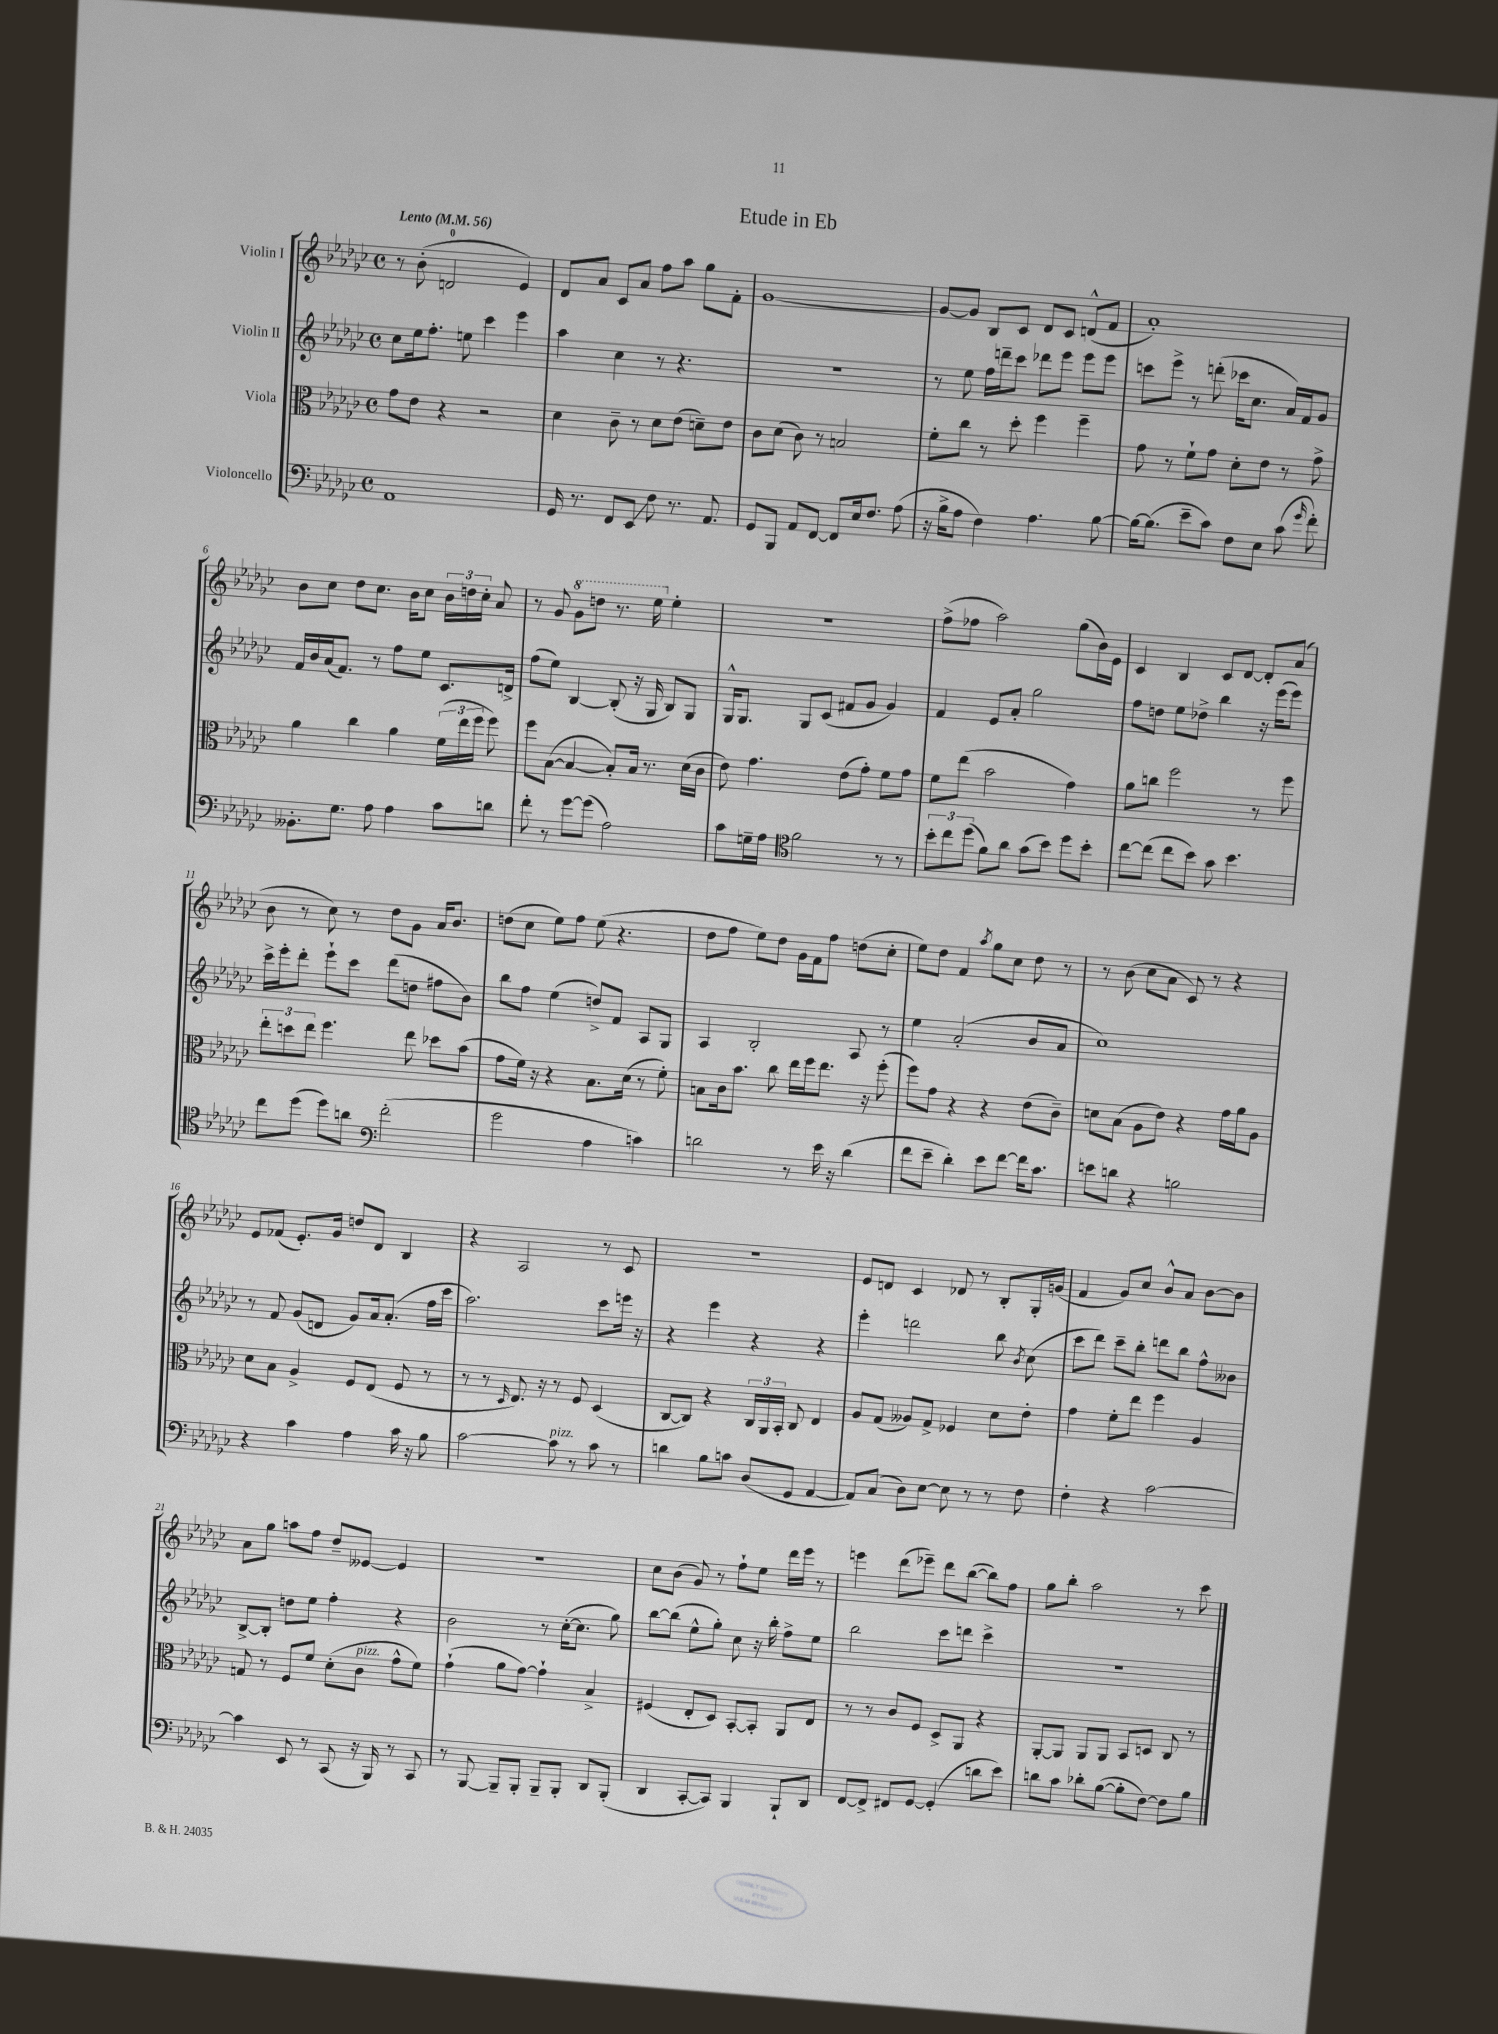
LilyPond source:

\header { title = "Etude in Eb" }
<<
\new StaffGroup <<
\new Staff = "s0" \with { instrumentName = "Violin I" } {
    \clef treble \key ges \major \defaultTimeSignature \time 4/4 \tempo "Lento" 4 = 56
    \autoBeamOff r8 bes'8-.( d'2-0 ees'4) |
    des'8[ aes'8] ces'8[ aes'8] f''8[ aes''8] ges''8[ f'8]-. |
    ges'1~ |
    ges'8[~ ges'8] bes8[ ces'8] des'8[ ces'8] d'8[-^( f'8] |
    aes'1-.) |
    bes'8[ ces''8] des''8[ ces''8.] bes'16[ ces''8] \tuplet 3/2 { bes'16[ d''16 ces''16]-. } aes'8 |
    r8 ges'8 \ottava #1 ges''8[ d'''8] r8. ees'''16 \ottava #0 ees''4-. |
    R1 |
    f''8[->( fes''8] aes''2) ges''8[( bes'16) ees'16] |
    ces'4 bes4 ces'8[ des'8]~ des'8[-. aes'8]( |
    bes'8 r8 ces''8) r8 des''8[ ges'8] aes'16[ bes'8.] |
    d''8[( ces''8] ees''8[) f''8] ees''8( r4. |
    des''8[ f''8] ees''8[) des''8] ges'16[ f'16 f''8] d''8[( ces''8]-. |
    ees''8[) des''8] f'4 \acciaccatura { aes''8 } ges''8[ ces''8] des''8 r8 |
    r8 bes'8( ces''8[ aes'8] ces'8) r8 r4 |
    ees'8[ fes'8]( ees'8.[-.) ges'16] d''8[ des'8] bes4 |
    r4 aes2 r8 ces'8 |
    R1 |
    ees'8[ d'8] ces'4 des'8 r8 bes8[-. ges16-. g'16]( |
    f'4 ges'8[) ces''8] bes'8[-^ aes'8] bes'8[~ bes'8] |
    aes'8[ ges''8] a''8[ f''8] des''8[-- eeses'8]~ eeses'4 |
    R1 |
    ces''8[ bes'8]( ges'8) r8 f''8[-! ees''8] des'''16[ ees'''16] r8 |
    e'''4 des'''8[( ees'''8]--) des'''8[ bes''8]~( bes''8[) f''8] |
    ges''8[ bes''8]-. aes''2 r8 ces'''8 \bar "|." |
}
\new Staff = "s1" \with { instrumentName = "Violin II" } {
    \clef treble \key ges \major \defaultTimeSignature \time 4/4
    \autoBeamOff ces''8[ ees''16 f''8.]-. e''8 ces'''4 ees'''4 |
    aes''4 ces''4 r8 r4. |
    R1 |
    r8 ees''8 f''16[ d'''16-- ces'''8] des'''8[ ees'''8] ees'''8[ ees'''8] |
    c'''8[ ees'''8]-> r8 d'''8-.( ces'''16[ ces''8.] aes'16[) f'16 ges'8] |
    f'16[ bes'16 aes'16( f'8.]) r8 f''8[ ees''8] ces'8.[ d'16]-> |
    f''8[( ees''8]) bes4~ bes8-.( r16 ges16 bes8[) ges8] |
    ges16[-^ ges8.] ges8[ ces'8]( fis'8[ ges'8] ges'4) |
    f'4 ees'8[ aes'8]-. ges''2 |
    f''8[ d''8] ees''8[ des''8]-> bes''4 r16 ees'''16[( ees'''8]) |
    ces'''16[-> ees'''16-. des'''8]-. ees'''8[-! ces'''8] des'''8[( d''8] fis''8[ bes'8]) |
    bes''8[ f''8] ees''4( d''8[->) f'8] aes8[ ges8] |
    aes4 bes2-. aes8 r8 |
    ees''4 aes'2-.( bes'8[ aes'8] |
    ces''1) |
    r8 f'8 ges'8[( d'8] ges'8[) aes'16 aes'8.]-.( f''16[ ces'''16] |
    aes''2.) ces'''8[ e'''16] r16 |
    r4 ees'''4 r4 r4 |
    ees'''4-. d'''2 bes''8 \acciaccatura { bes'8 } ces''8( |
    ces'''8[ des'''8]) ces'''8[-- bes''8]-. d'''8[ bes''8] f''8[-^ beses'8] |
    bes8[~-> bes8]-. d''8[ ees''8] f''4-. r4 |
    bes'2 r8 ces''16[~-.( ces''8.] ges''8) |
    bes''8[~ bes''8]( ees''8[-^ ges''8]-.) ces''8 r16 bes''16-. f''8[-> ees''8] |
    bes''2 ces'''8[ d'''8] ces'''4-> |
    R1 \bar "|." |
}
\new Staff = "s2" \with { instrumentName = "Viola" } {
    \clef alto \key ges \major \defaultTimeSignature \time 4/4
    \autoBeamOff ges'8[ ees'8] r4 r2 |
    des'4 ces'8-- r8 des'8[ ees'8]( d'8[--) ees'8] |
    ces'8[ des'8]( ces'8) r8 b2 |
    f'8[-. ces''8] r8 des''8-. f''4 f''4-- |
    ges'8 r8 f'8[-! ges'8] des'8[-. ees'8] r8 ges'8-> |
    aes'4 ces''4 aes'4 \tuplet 3/2 { f'16[( ees''16 f''16] } f''8) |
    f''8[ bes8]~( bes4~ bes8[-.) bes16] r8. des'16[( ces'16] |
    ees'8) ges'4. ees'8[( ges'8]-.) f'8[ ges'8] |
    f'8[ ees''8]( bes'2 ges'4) |
    aes'8[ c''8] f''2 r8 f''8 |
    \tuplet 3/2 { ees''8[-. d''8 ees''8] } f''4. ees''8 des''8[ bes'8]( |
    ges'8[ f'16]) r16 r4 bes8.[ des'16]( r8 f'8-.) |
    b8[ ces'16 bes'8.] ces''8 ees''16[ f''16 ees''8.] r16 f''8-.( |
    f''8[) ges'8] r4 r4 ees'8[( ces'8]--) |
    d'8[ bes8]( aes8[ ees'8]) r4 ges'16[ aes'16 aes8] |
    des'8[ bes8] aes4-> f8[ ees8]( f8 r8 |
    r8 r8 \grace { des16 } ees8.) r16 r8 f8 des4( |
    ces8[~ ces8]) r4 \tuplet 3/2 { ces16[ aes,16 bes,16]-. } ces8 ees4 |
    aes8[ ges8]( aeses8[) ges8]-> fes4 des'8[ ees'8]-. |
    ges'4 f'8[-. ees''8] f''4 aes4 |
    g8 r8 f8[ f'8] des'8[-.( ces'8]^\markup { \italic "pizz." } ges'8[-^ f'8]) |
    ges'4-!( aes'8[ ges'8]~) ges'4-! bes4-> |
    fis4( ees8[-. des8]) bes,8[~-. bes,8]-. aes,8[ ees8] |
    r8 r8 ces'8[ f8] des8[-> aes,8] r4 |
    aes,8[~-. aes,8] aes,8[ aes,8] bes,8[ d8] ces8 r8 \bar "|." |
}
\new Staff = "s3" \with { instrumentName = "Violoncello" } {
    \clef bass \key ges \major \defaultTimeSignature \time 4/4
    \autoBeamOff aes,1 |
    ges,16 r8. f,8[ ees,8]\glissando f8 r8. aes,8. |
    ges,8[ bes,,8] aes,8[ f,8]~ f,8[ ees16 f8.] aes8( |
    r16 bes16[-> aes8] f4) aes4. bes8~ |
    bes16[~ bes8.]( ees'8[-- ces'8]) f8[ ees8] ces'8( \grace { ges'16 } f'8-.) |
    beses,8.[-. ges8.] aes8 aes4 ces'8[ d'8] |
    f'8-. r8 ges'8[~ ges'8]( aes2) |
    ces'8[ g16-- aes16] \clef tenor f'2 r8 r8 |
    \tuplet 3/2 { bes'8[-. ces''8 des''8]( } f'8[) aes'8] ges'8[( bes'8]) des''8[ bes'8]-. |
    ces''8[~ ces''8]( ces''8[ bes'8]) ges'8 bes'4. |
    ces''8[ des''8]( des''8[) a'8] \clef bass f'2-.( |
    ges'2 aes4 c'4) |
    d'2 r8 ees'16 r16 d'4( |
    f'8[ ees'8]-- des'4-.) ees'8[ f'8]~ f'16[ ces'8.] |
    e'8[ d'8] r4 b2 |
    r4 ces'4 aes4 ces'16 r16 bes8 |
    ces'2~ ces'8^\markup { \italic "pizz." } r8 ces'8 r8 |
    d'4 bes8[ c'8] des8[( ges,8] aes,4~ |
    aes,8[) ces8]( des8[) ees8]~ ees8 r8 r8 f8 |
    f4-. r4 ces'2~ |
    ces'4 ees,8 r8 ces,8( r16 bes,,16) r8 ces,8 |
    r8 bes,,8~ bes,,8[-- bes,,8]-. bes,,8[-- bes,,8]-. des,8[ bes,,8]-.( |
    des,4 ces,8[~-. ces,8]) bes,,4 bes,,8[-! des,8] |
    f,8[~ f,8]-> fis,8[ ges,8]~ ges,4-.( d'8[ ees'8]) |
    d'8[ ces'8] des'8[-. bes8]~( bes8[-. f8]~) f8[ bes8] \bar "|." |
}
>>
>>
